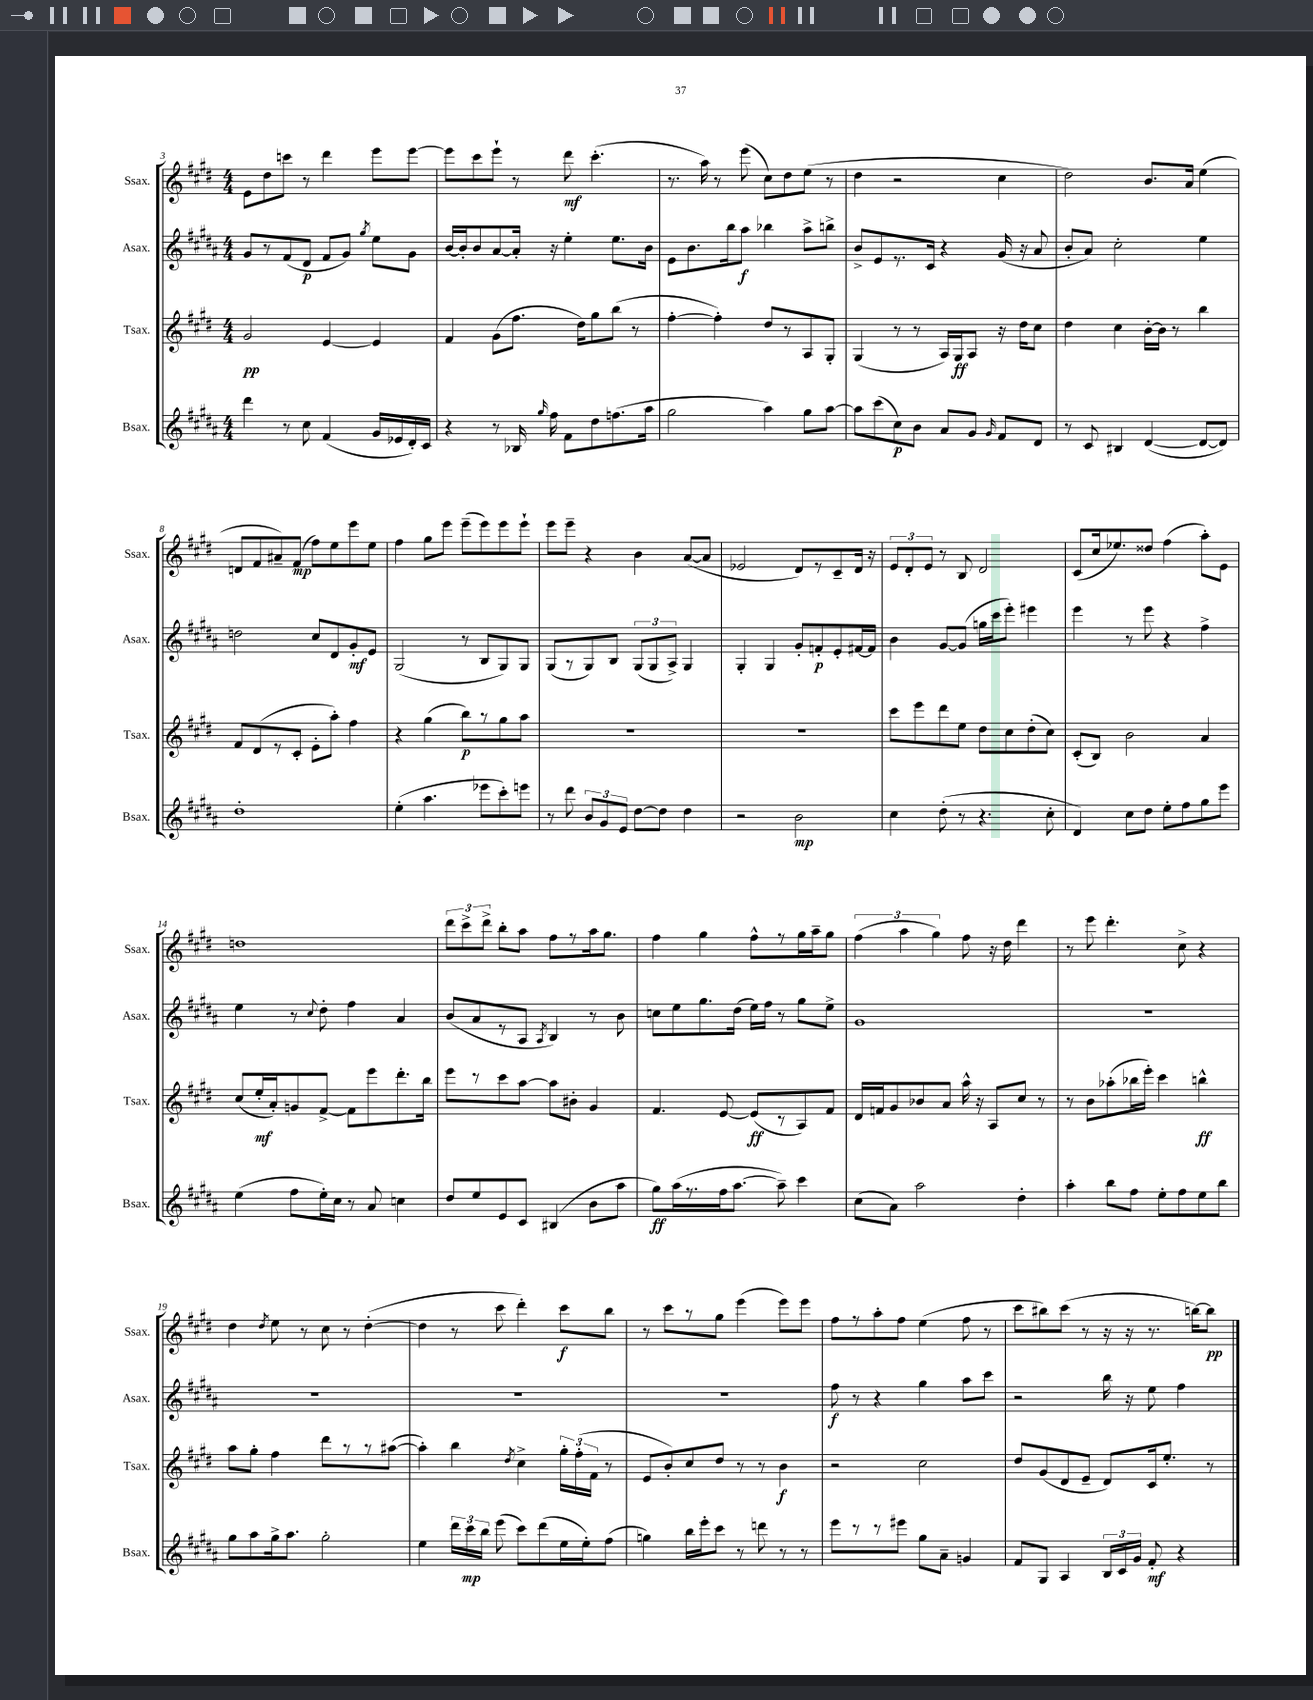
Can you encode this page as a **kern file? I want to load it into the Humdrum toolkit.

**kern	**dynam	**kern	**dynam	**kern	**dynam	**kern	**dynam
*part4	*part4	*part3	*part3	*part2	*part2	*part1	*part1
*staff4	*staff4	*staff3	*staff3	*staff2	*staff2	*staff1	*staff1
*I"Bsax.	*	*I"Tsax.	*	*I"Asax.	*	*I"Ssax.	*
*I'Bsax.	*	*I'Tsax.	*	*I'Asax.	*	*I'Ssax.	*
*clefG2	*	*clefG2	*	*clefG2	*	*clefG2	*
*k[f#c#g#d#a#]	*	*k[f#c#g#d#]	*	*k[f#c#g#d#a#]	*	*k[f#c#g#d#]	*
*M4/4	*	*M4/4	*	*M4/4	*	*M4/4	*
=3	=3	=3	=3	=3	=3	=3	=3
4ddd#\	.	2g#/	pp	8g#/L	.	8e\L	.
.	.	.	.	8r	.	8dd#\	.
8r	.	.	.	(8f#/	.	8cccn\J	.
8cc#\	.	.	.	8d#/J	p	8r	.
(4f#/	.	[4e/	.	8f#/L	.	4ddd#\	.
.	.	.	.	8g#/J)	.	.	.
.	.	.	.	8qgg#/	.	.	.
16g#/LL	.	4e/]	.	8ee\L	.	8eee\L	.
16e-X/	.	.	.	.	.	.	.
16d#'/)	.	.	.	8g#\J	.	[8eee\J	.
16c#/JJ	.	.	.	.	.	.	.
=4	=4	=4	=4	=4	=4	=4	=4
4r	.	4f#/	.	[16b/LL	.	8eee\L]	.
.	.	.	.	16b'/J]	.	.	.
.	.	.	.	8b/	.	8ccc#\	.
8r	.	(8g#\L	.	[8a#/	.	8eee`\J	.
16B-X/	.	8.ff#\J	.	16a#'/Jk]	.	8r	.
16qqgg#/	.	.	.	.	.	.	.
16ff#\	.	.	.	16r	.	.	.
8f#\L	.	.	.	4ee'\	.	8ddd#\	mf
.	.	16dd#\KL)	.	.	.	.	.
8dd#\	.	8gg#\	.	.	.	(4.ccc#'\	.
(8.ffn\	.	(8bb\J	.	8.ee\L	.	.	.
.	.	8r	.	.	.	.	.
16aa#\Jk	.	.	.	16b\Jk	.	.	.
=5	=5	=5	=5	=5	=5	=5	=5
2gg#\	.	[4ff#'\	.	8e\L	.	8.r	.
.	.	.	.	8.b\	.	.	.
.	.	.	.	.	.	16aa\)	.
.	.	4ff#'\])	.	.	.	8r	.
.	.	.	.	16bb\k	.	.	.
.	.	.	.	8aa#\J	f	(8eee\	.
4aa#\)	.	8dd#/L	.	4bb-X\	.	8cc#\L)	.
.	.	8r	.	.	.	8dd#\	.
8gg#\L	.	8A/	.	8aa#^\L	.	(8ee\J	.
[8aa#\J	.	8G#'/J	.	8bbn^\J	.	8r	.
=6	=6	=6	=6	=6	=6	=6	=6
8aa#\L]	.	(4G#/	.	8b^/L	.	4dd#\	.
(8ccc#\	.	.	.	8e/	.	.	.
8cc#\)	p	8r	.	8.r	.	2r	.
8b\J	.	8r	.	.	.	.	.
.	.	.	.	16c#/Jk	.	.	.
8a#/L	.	16A/LL)	.	4r	.	.	.
.	.	16G#/J	ff	.	.	.	.
8g#/J	.	8A/J	.	.	.	.	.
16qqg#/	.	.	.	.	.	.	.
8f#/L	.	16r	.	(16g#/	.	4cc#\	.
.	.	16dd#\KL	.	16r	.	.	.
8d#/J	.	8cc#\J	.	8a#/	.	.	.
=7	=7	=7	=7	=7	=7	=7	=7
8r	.	4dd#\	.	8b'/L	.	2dd#\)	.
8c#/	.	.	.	8a#/J)	.	.	.
4B#X/	.	4cc#\	.	2cc#'\	.	.	.
([4d#/	.	[16b'\LL	.	.	.	8.b/L	.
.	.	16b\JJ]	.	.	.	.	.
.	.	8r	.	.	.	.	.
.	.	.	.	.	.	16a/Jk	.
8d#/L_	.	4bb\	.	4ee\	.	(4ee\	.
8d#/J])	.	.	.	.	.	.	.
!!LO:LB:g=z
=8	=8	=8	=8	=8	=8	=8	=8
1dd#'	.	8f#/L	.	2ddn\	.	8dn/L	.
.	.	(8d#/	.	.	.	8f#/	.
.	.	8r	.	.	.	8a#X~/)	.
.	.	8c#'/J	.	.	.	(8f#/J	mp
.	.	8e'\L	.	8cc#/L	.	8ff#\L)	.
.	.	8aa'\J)	.	8d#/	.	8ee\	.
.	.	4ff#\	.	8g#'/	mf	8eee\	.
.	.	.	.	8e/J	.	8ee\J	.
=9	=9	=9	=9	=9	=9	=9	=9
(4ee'\	.	4r	.	(2G#/	.	4ff#\	.
4.aa#\	.	(4gg#\	.	.	.	8gg#\L	.
.	.	.	.	.	.	8eee\J	.
.	.	8bb\L)	p	8r	.	(8eee~\L	.
8eee-X\L	.	8r	.	8B/L	.	8eee\)	.
8ccc#'\)	.	8gg#\	.	8G#/)	.	8eee\	.
8eeen\J	.	8aa\J	.	8G#/J	.	8eee`\J	.
=10	=10	=10	=10	=10	=10	=10	=10
8r	.	1r	.	(8G#/L	.	8eee\L	.
8ddd#\	.	.	.	8r	.	8eee~\J	.
12b/L	.	.	.	8G#/)	.	4r	.
12g#/	.	.	.	.	.	.	.
.	.	.	.	8B/J	.	.	.
12e/J	.	.	.	.	.	.	.
[8dd#\L	.	.	.	(12G#/L	.	4b\	.
.	.	.	.	12G#/	.	.	.
8dd#\J]	.	.	.	.	.	.	.
.	.	.	.	12A#^/J)	.	.	.
4dd#\	.	.	.	4G#/	.	([8a/L	.
.	.	.	.	.	.	8a/J]	.
=11	=11	=11	=11	=11	=11	=11	=11
2r	.	1r	.	4G#'/	.	2e-X/	.
.	.	.	.	4G#/	.	.	.
2b\	mp	.	.	8g#'/L	.	8d#/L)	.
.	.	.	.	8fn'/	p	8r	.
.	.	.	.	8e'/	.	8c#~/	.
.	.	.	.	[16f#X/L	.	16d#/Jk	.
.	.	.	.	16f#/JJ]	.	16r	.
=12	=12	=12	=12	=12	=12	=12	=12
4cc#\	.	8ccc#\L	.	4b\	.	12e/L	.
.	.	.	.	.	.	12d#'/	.
.	.	8eee\	.	.	.	.	.
.	.	.	.	.	.	12e/J	.
(8dd#'\	.	8ddd#\	.	[8g#/L	.	8r	.
8r	.	8ee\J	.	(8g#/J]	.	8B/	.
4.r	.	8dd#\L	.	16ggn\LL	.	2d#/	.
.	.	.	.	16ccc#\J	.	.	.
.	.	8cc#\	.	8eee'\J)	.	.	.
.	.	(8dd#'\	.	4eee#X\	.	.	.
8cc#'\	.	8cc#\J)	.	.	.	.	.
=13	=13	=13	=13	=13	=13	=13	=13
4d#/)	.	(8c#'/L	.	4eee\	.	(8c#/L	.
.	.	8B/J)	.	.	.	16cc#/k	.
.	.	.	.	.	.	8.ee-X/)	.
8cc#\L	.	2b\	.	8r	.	.	.
8dd#\J	.	.	.	8eee\	.	8dd##X/J	.
8ee'\L	.	.	.	4r	.	(4ff#\	.
8ff#\	.	.	.	.	.	.	.
8gg#\	.	4a/	.	4ff#^\	.	8aa'\L)	.
8eee\J	.	.	.	.	.	8e\J	.
!!LO:LB:g=z
=14	=14	=14	=14	=14	=14	=14	=14
(4ee\	.	(8cc#/L	.	4ee\	.	1ddn	.
.	.	16ee'/L	mf	.	.	.	.
.	.	16a'/J)	.	.	.	.	.
8ff#\L	.	8gn/	.	8r	.	.	.
.	.	.	.	8qqcc#/	.	.	.
16ee'\L)	.	[8f#^/J	.	8dd#'\	.	.	.
16cc#\JJ	.	.	.	.	.	.	.
8r	.	8f#\L]	.	4ff#\	.	.	.
8a#/	.	8eee\	.	.	.	.	.
4ccn\	.	8.ddd#'\	.	4a#/	.	.	.
.	.	16bb\Jk	.	.	.	.	.
=15	=15	=15	=15	=15	=15	=15	=15
8dd#/L	.	8eee\L	.	(8b/L	.	12ddd#\L	.
.	.	.	.	.	.	12ccc#^\	.
8ee/	.	8r	.	8a#/	.	.	.
.	.	.	.	.	.	12ddd#^\J	.
8e/	.	8ccc#\	.	8r	.	8bb'\L	.
8c#/J	.	[8aa\J	.	8A#/J	.	8aa\J	.
.	.	.	.	8qA#/	.	.	.
(4B#X/	.	8aa\L]	.	4B/)	.	8ff#\L	.
.	.	8b#X'\J	.	.	.	8r	.
8b\L	.	4g#/	.	8r	.	16aa\k	.
.	.	.	.	.	.	8.gg#\J	.
8aa#\J	.	.	.	8b\	.	.	.
=16	=16	=16	=16	=16	=16	=16	=16
8gg#\L)	ff	4.f#/	.	8ccn\L	.	4ff#\	.
(16aa#\L	.	.	.	8ee\	.	.	.
8.r	.	.	.	.	.	.	.
.	.	.	.	8.gg#\	.	4gg#\	.
16ff#\J	.	[8e/	.	.	.	.	.
[8.aa#\J	.	.	.	(16dd#\Jk	.	.	.
.	.	(8e/L]	ff	16ee\LL)	.	8ff#^^\L	.
.	.	.	.	16ff#\JJ	.	.	.
8aa#~\])	.	8r	.	8r	.	8r	.
4ccc#\	.	8A/)	.	8gg#\L	.	16gg#\L	.
.	.	.	.	.	.	16aa~\J	.
.	.	8f#/J	.	8ee^\J	.	8gg#\J	.
=17	=17	=17	=17	=17	=17	=17	=17
(8cc#\L	.	16d#/LL	.	1g#	.	(6ff#\	.
.	.	16fn/J	.	.	.	.	.
8a#\J)	.	8g#/	.	.	.	.	.
.	.	.	.	.	.	6aa\	.
2aa#\	.	8b-X/	.	.	.	.	.
.	.	.	.	.	.	6gg#\)	.
.	.	8a/J	.	.	.	.	.
.	.	16aa^^\	.	.	.	8ff#\	.
.	.	16r	.	.	.	.	.
.	.	8A/L	.	.	.	16r	.
.	.	.	.	.	.	16dd#\	.
4dd#'\	.	8cc#/J	.	.	.	4ddd#\	.
.	.	8r	.	.	.	.	.
=18	=18	=18	=18	=18	=18	=18	=18
4aa#'\	.	8r	.	1r	.	8r	.
.	.	8b\L	.	.	.	8eee\	.
8bb\L	.	(8aa-X'\	.	.	.	4.ddd#'\	.
8ff#\J	.	16bb-X\L	.	.	.	.	.
.	.	16eee'\JJ)	.	.	.	.	.
8ee'\L	.	4ccc#\	.	.	.	.	.
8ff#\	.	.	.	.	.	8cc#^\	.
8ee\	.	4bbn^^\	ff	.	.	4r	.
8bb\J	.	.	.	.	.	.	.
!!LO:LB:g=z
=19	=19	=19	=19	=19	=19	=19	=19
8gg#\L	.	8aa\L	.	1r	.	4dd#\	.
8aa#\	.	8gg#'\J	.	.	.	.	.
.	.	.	.	.	.	8qdd#/	.
16gg#^\k	.	4ff#\	.	.	.	8ee\	.
8.aa#\J	.	.	.	.	.	.	.
.	.	.	.	.	.	8r	.
2gg#'\	.	8ddd#\L	.	.	.	8cc#\	.
.	.	8r	.	.	.	8r	.
.	.	8r	.	.	.	([4dd#'\	.
.	.	([8aa#X\J	.	.	.	.	.
=20	=20	=20	=20	=20	=20	=20	=20
4ee\	.	4aa#'\])	.	1r	.	4dd#\]	.
24ddd#\LL	.	4bb\	.	.	.	8r	.
24ccc#\	mp	.	.	.	.	.	.
24bb\JJ	.	.	.	.	.	.	.
(8eee\	.	.	.	.	.	8ccc#\	.
.	.	8qdd#/	.	.	.	.	.
8ccc#\L)	.	4cc#^\	.	.	.	4ddd#'\)	.
(8ddd#\	.	.	.	.	.	.	.
16ee\L	.	24gg#'\LL	.	.	.	8ccc#\L	f
.	.	(24ff#'\	.	.	.	.	.
16ee'\J)	.	.	.	.	.	.	.
.	.	24f#\JJ	.	.	.	.	.
(8ff#\J	.	8r	.	.	.	8bb\J	.
=21	=21	=21	=21	=21	=21	=21	=21
4ggn\)	.	8e/L	.	1r	.	8r	.
.	.	8b'/)	.	.	.	8ccc#\L	.
16bb\LL	.	8cc#/	.	.	.	8r	.
16eee'\J	.	.	.	.	.	.	.
8ccc#\J	.	8dd#/J	.	.	.	8gg#\J	.
8r	.	8r	.	.	.	(4eee\	.
8dddn\	.	8r	.	.	.	.	.
8r	.	4b\	f	.	.	8eee\L)	.
8r	.	.	.	.	.	8eee\J	.
=22	=22	=22	=22	=22	=22	=22	=22
8eee\L	.	2r	.	8ff#\	f	8ff#\L	.
8r	.	.	.	8r	.	8r	.
8r	.	.	.	4r	.	8aa'\	.
8eee#X\J	.	.	.	.	.	8ff#\J	.
8gg#\L	.	2cc#\	.	4gg#\	.	(4ee\	.
8a#~\J	.	.	.	.	.	.	.
4gn/	.	.	.	8aa#\L	.	8ff#\	.
.	.	.	.	8ccc#\J	.	8r	.
=23	=23	=23	=23	=23	=23	=23	=23
8f#/L	.	8dd#/L	.	2r	.	8ccc#\L	.
8G#/J	.	(8g#/	.	.	.	8bb#X\)	.
4A#/	.	8d#/	.	.	.	(8ccc#\J	.
.	.	8e~/J	.	.	.	8r	.
24B/LL	.	8d#/L)	.	16bb\	.	16r	.
24c#/	.	.	.	.	.	.	.
.	.	.	.	16r	.	16r	.
24g#/JJ	.	.	.	.	.	.	.
8f#'/	mf	16c#/k	.	8ee\	.	8.r	.
.	.	8.ee'/J	.	.	.	.	.
4r	.	.	.	4ff#\	.	.	.
.	.	.	.	.	.	[16bbn\KL)	.
.	.	8r	.	.	.	8bb\J]	pp
==	==	==	==	==	==	==	==
*-	*-	*-	*-	*-	*-	*-	*-
